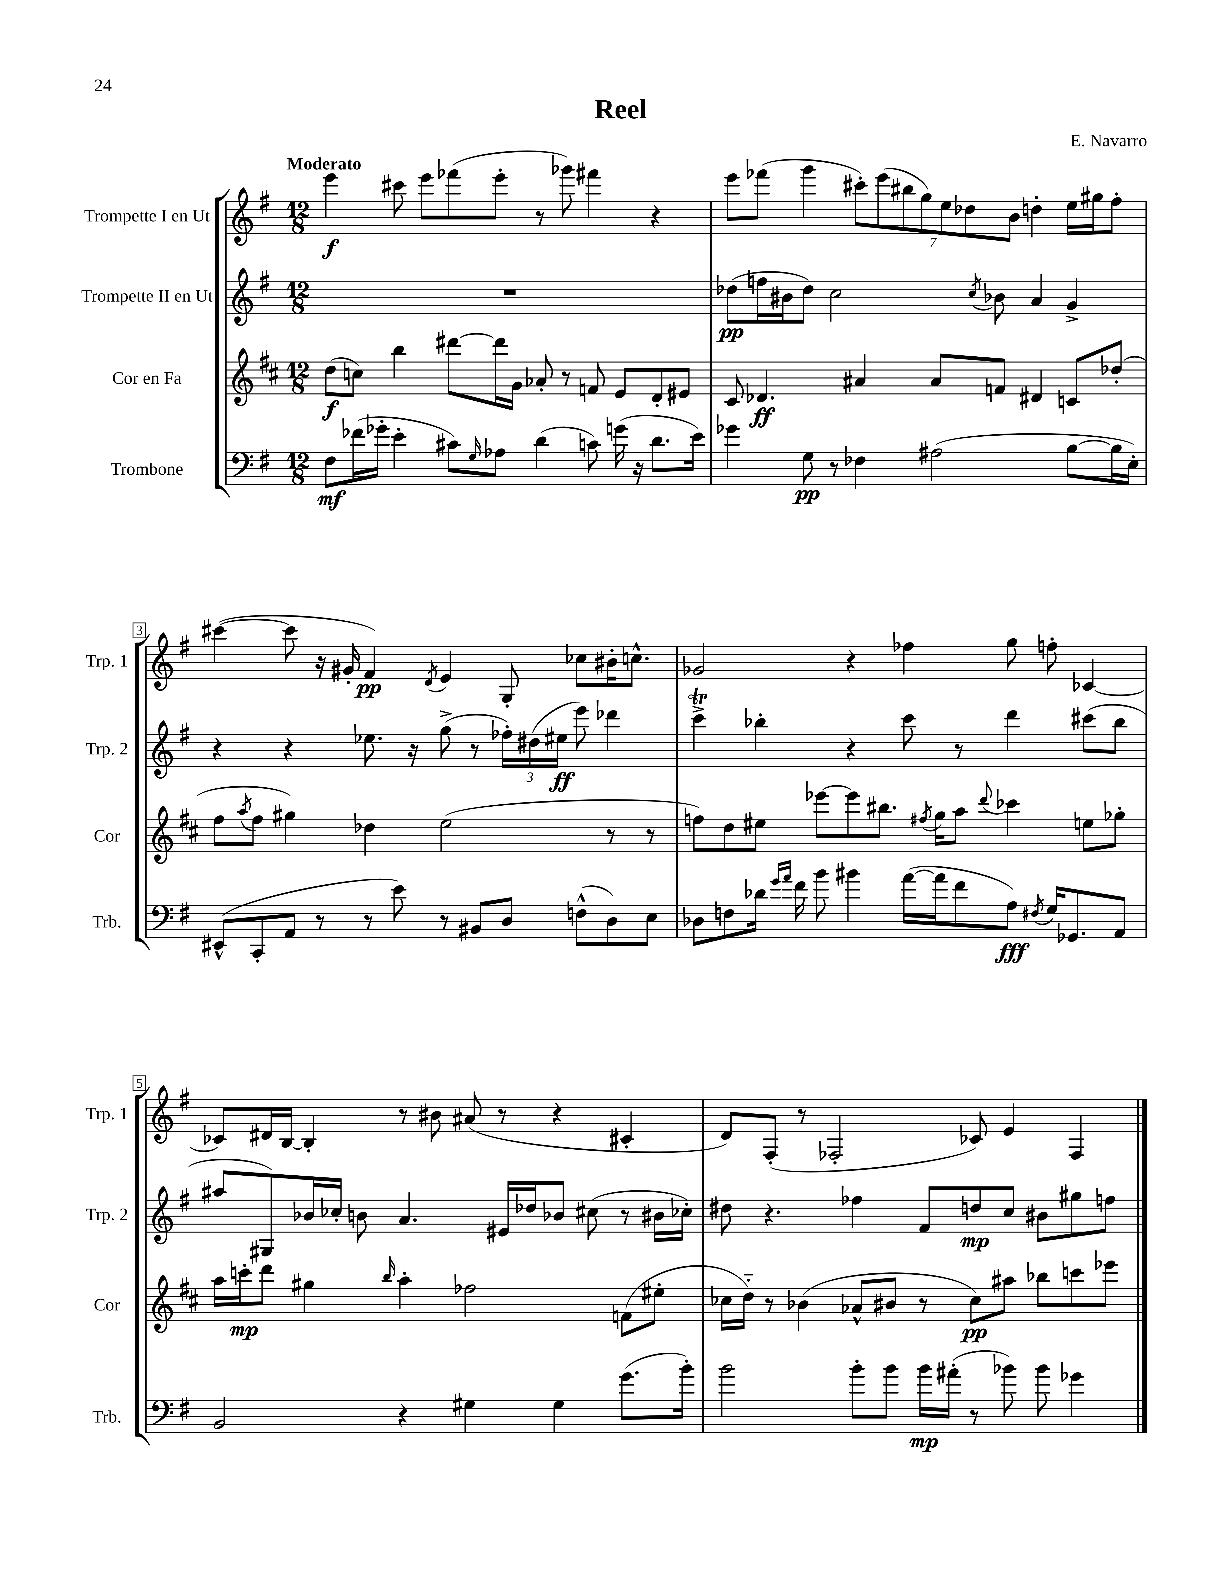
\header { title = "Reel" composer = "E. Navarro" }
<<
\new StaffGroup <<
\new Staff = "s0" \with { instrumentName = "Trompette I en Ut" shortInstrumentName = "Trp. 1" } {
    \clef treble \key g \major \numericTimeSignature \time 12/8 \tempo "Moderato"
    e'''4\f cis'''8 e'''8 fes'''8( e'''8-. r8 ges'''8) fis'''4 r4 |
    e'''8 fes'''8( g'''4 \tuplet 7/4 { cis'''8-.) e'''8( bis''8 g''8) e''8 des''8 b'8 } d''4-. e''16 gis''16 fis''8-. |
    cis'''4~( cis'''8 r16 gis'16-. fis'4\pp) \acciaccatura { d'8 } e'4 g8-. ces''8 bis'16-. c''8.-^ |
    ges'2 r4 fes''4 g''8 f''8-. ces'4~ |
    ces'8 dis'16 b16~ b4-. r8 bis'8 ais'8( r8 r4 cis'4-. |
    d'8) fis8-.( r8 fes2-. ces'8) e'4 fes4 \bar "|." |
}
\new Staff = "s1" \with { instrumentName = "Trompette II en Ut" shortInstrumentName = "Trp. 2" } {
    \clef treble \key g \major \numericTimeSignature \time 12/8
    R1. |
    des''8\pp( f''16 bis'16 des''8) c''2 \acciaccatura { c''8 } bes'8 a'4 g'4-> |
    r4 r4 ees''8. r16 g''8->( r8 \tuplet 3/2 { fes''16-.) dis''16( eis''16\ff } e'''8) des'''4 |
    c'''4->\trill bes''4-. r4 c'''8 r8 d'''4 cis'''8( bes''8 |
    ais''8 gis8) bes'16 ces''16-. b'8 a'4. eis'16 des''16 bes'8 cis''8( r8 bis'16 ces''16-.) |
    dis''8 r4. fes''4 fis'8 d''8\mp c''8 bis'8 gis''8 f''8 \bar "|." |
}
\new Staff = "s2" \with { instrumentName = "Cor en Fa" shortInstrumentName = "Cor" } {
    \clef treble \key d \major \numericTimeSignature \time 12/8
    d''8\f( c''8) b''4 dis'''8~ dis'''16 g'16 aes'8-. r8 f'8 e'8 d'8-. eis'8 |
    cis'8 des'4.\ff ais'4 ais'8 f'8 dis'4 c'8 des''8-.( |
    fis''8 \acciaccatura { a''8 } fis''8 gis''4) des''4 e''2( r8 r8 |
    f''8) d''8 eis''8 ees'''8~ ees'''8 bis''8. \acciaccatura { fis''8 } g''16 a''8 \appoggiatura { d'''8 } ces'''4 e''8 ges''8-. |
    a''16 c'''16-.\mp d'''8 gis''4 \grace { b''16 } a''4-. fes''2 f'8( eis''8-. |
    ces''16 d''16-_) r8 bes'4( aes'8-^ bis'8 r8 ces''8\pp) ais''8 bes''8 c'''8 ees'''8 \bar "|." |
}
\new Staff = "s3" \with { instrumentName = "Trombone" shortInstrumentName = "Trb." } {
    \clef bass \key g \major \numericTimeSignature \time 12/8
    fis8\mf fes'16( ges'16-. e'4-. cis'8) \grace { g16 } aes8 d'4( c'8) g'16( r16 d'8. e'16) |
    ges'4 g8\pp r8 fes4 ais2( b8~ b16 e16-.) |
    eis,8-^( c,8-. a,8 r8 r8 e'8) r8 bis,8 d8 f8-^( d8) e8 |
    des8 f8 des'16 \grace { g'16 a'16 } fis'16 b'8 bis'4 a'16~( a'16 fis'8 a8\fff) \acciaccatura { fis8 } g16 ges,8. a,8 |
    b,2 r4 gis4 gis4 g'8.( b'16-.) |
    b'2 b'8-. b'8 b'16\mp ais'16-.( r8 bes'8) bes'8 ges'4 \bar "|." |
}
>>
>>
\layout { \context { \Score \override BarNumber.stencil = #(make-stencil-boxer 0.1 0.3 ly:text-interface::print) } }
